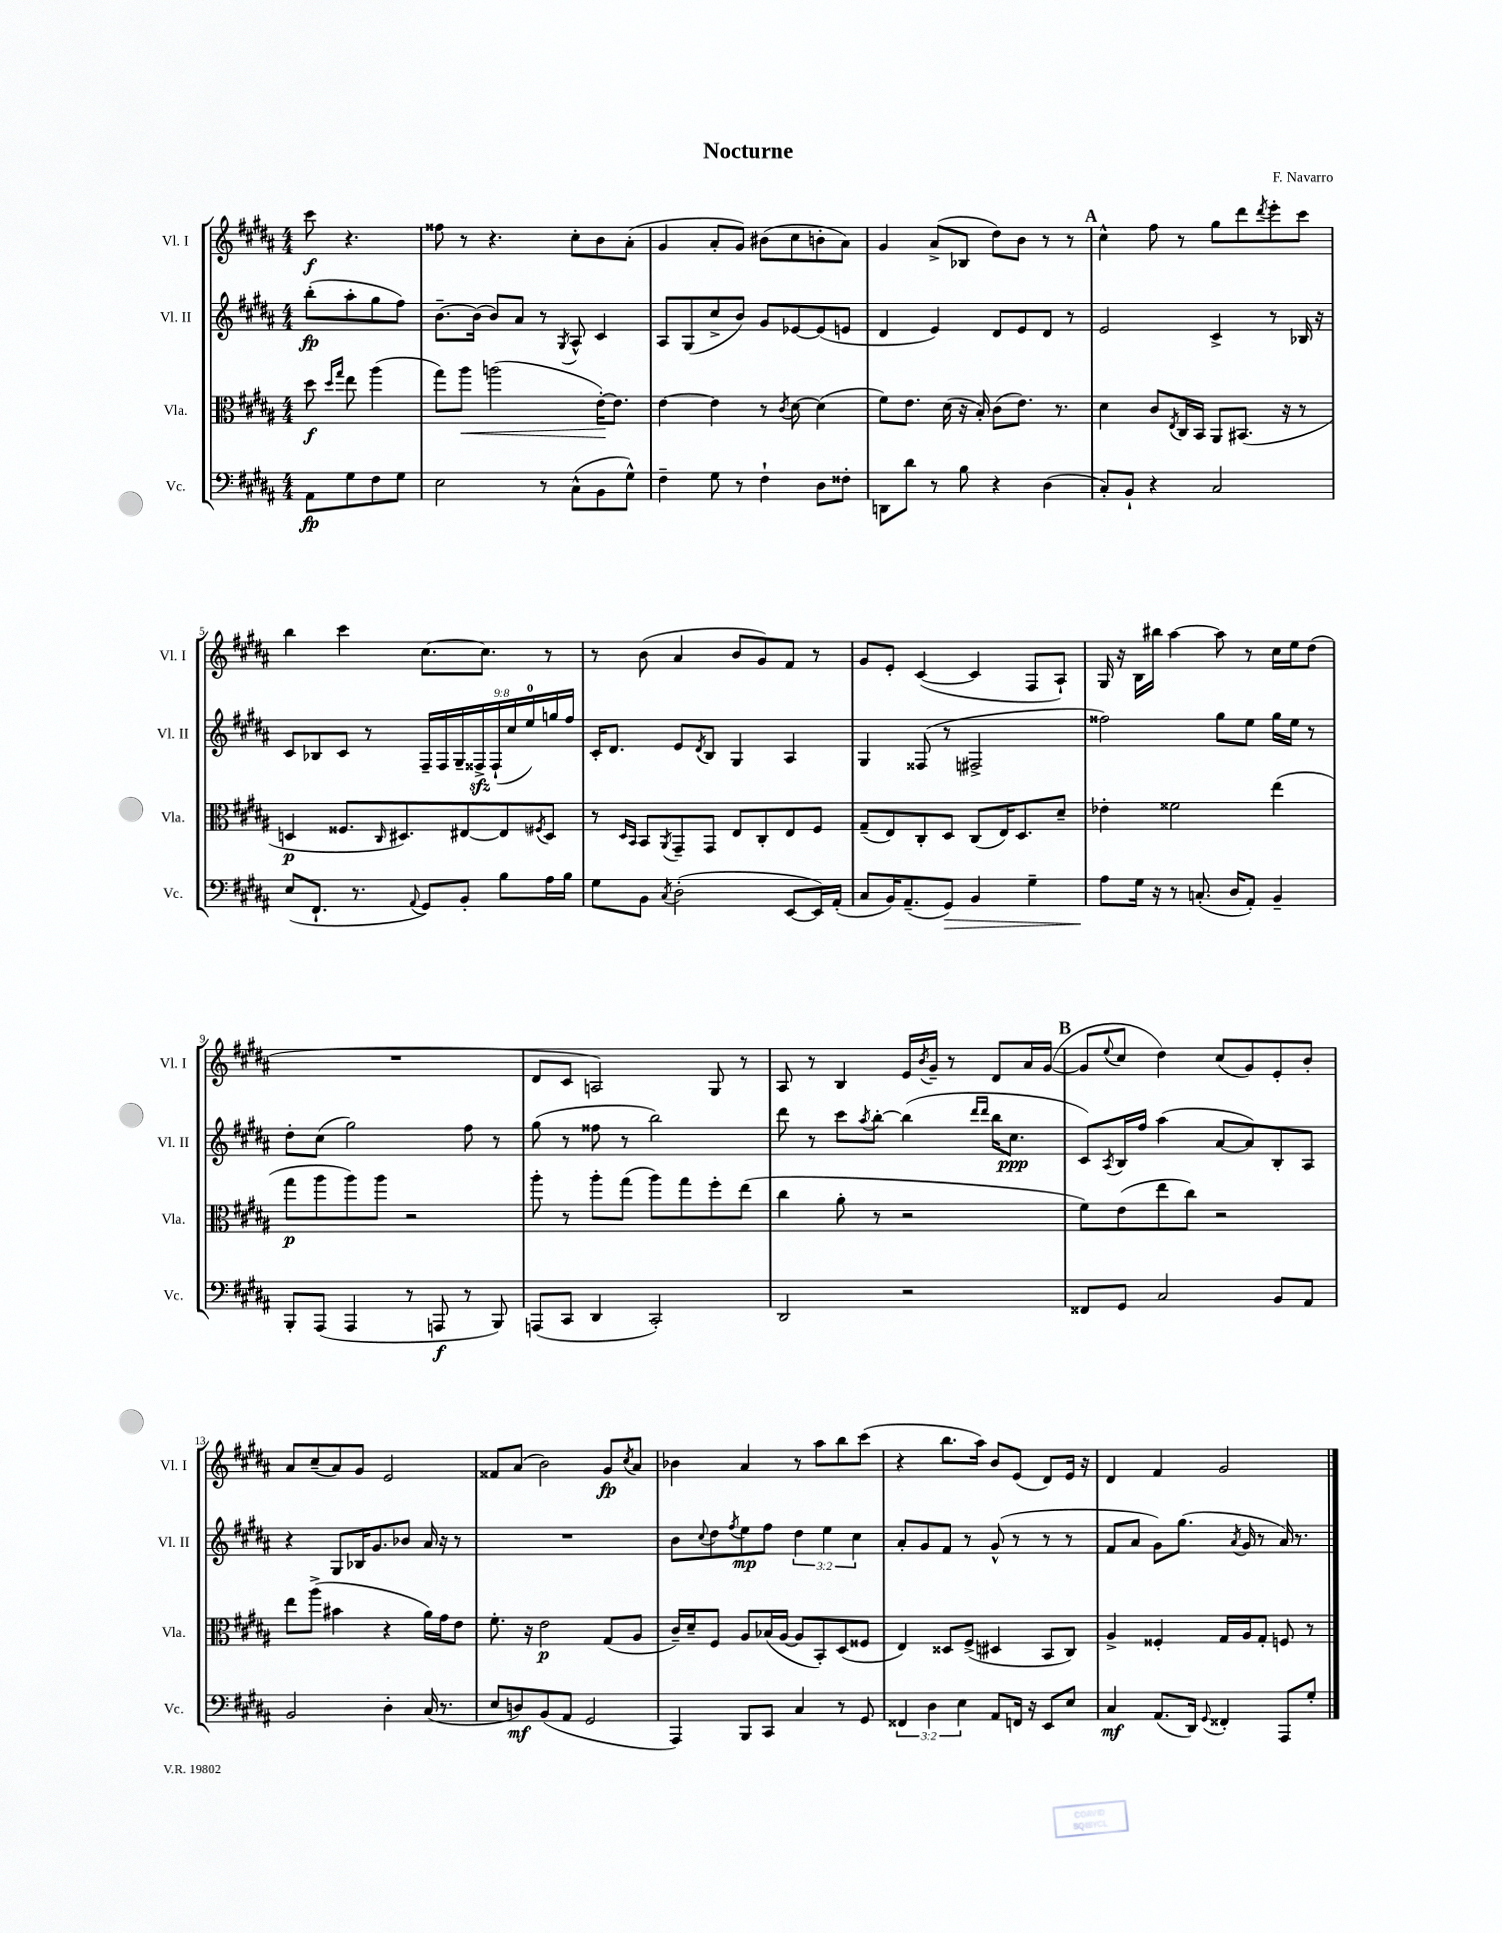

**kern	**dynam	**kern	**dynam	**kern	**dynam	**kern	**dynam
*part4	*part4	*part3	*part3	*part2	*part2	*part1	*part1
*staff4	*staff4	*staff3	*staff3	*staff2	*staff2	*staff1	*staff1
*I"Vc.	*	*I"Vla.	*	*I"Vl. II	*	*I"Vl. I	*
*I'Vc.	*	*I'Vla.	*	*I'Vl. II	*	*I'Vl. I	*
*clefF4	*	*clefC3	*	*clefG2	*	*clefG2	*
*k[f#c#g#d#a#]	*	*k[f#c#g#d#a#]	*	*k[f#c#g#d#a#]	*	*k[f#c#g#d#a#]	*
*M4/4	*	*M4/4	*	*M4/4	*	*M4/4	*
=	=	=	=	=	=	=	=
8AA#\L	fp	8dd#\	f	(8bb'\L	fp	8ccc#\	f
.	.	16qqdd#/LL	.	.	.	.	.
.	.	16qqgg#/JJ	.	.	.	.	.
8G#\	.	8ee\	.	8aa#'\	.	4.r	.
8F#\	.	(4aa#\	.	8gg#\	.	.	.
8G#\J	.	.	.	8ff#\J)	.	.	.
=1	=1	=1	=1	=1	=1	=1	=1
2E\	.	8gg#\L)	.	[8.b~\L	.	8ff##X\	.
!	!	!	!LO:HP:b	!	!	!	!
.	.	8aa#\J	<	.	.	8r	.
.	.	.	.	(16b\Jk]	.	.	.
.	.	(2aan\	.	8b/L)	.	4.r	.
.	.	.	.	8a#/J	.	.	.
8r	.	.	.	8r	.	.	.
.	.	.	.	8qG#/	.	.	.
(8C#^^\L	.	.	.	8A#^^/	.	8cc#'\L	.
8BB\	.	[16e'\KL)	.	4c#/	.	8b\	.
.	.	8.e\J]	[	.	.	.	.
8G#^^\J)	.	.	.	.	.	(8a#'\J	.
=2	=2	=2	=2	=2	=2	=2	=2
4F#~\	.	[4e\	.	8A#/L	.	4g#/	.
.	.	.	.	(8G#/	.	.	.
8G#\	.	4e\]	.	8cc#^/	.	8a#'/L	.
8r	.	.	.	8b/J)	.	8g#/J)	.
4F#`\	.	8r	.	8g#/L	.	(8b#X\L	.
.	.	8qc#/	.	.	.	.	.
.	.	[8d#\	.	[8e-X/	.	8cc#\	.
8D#\L	.	(4d#\]	.	(8e-/]	.	8bn'\	.
8F##X'\J	.	.	.	8en/J	.	8a#\J)	.
=3	=3	=3	=3	=3	=3	=3	=3
8DDn\L	.	8f#\L)	.	4d#/	.	4g#/	.
8d#\J	.	8.e\J	.	.	.	.	.
8r	.	.	.	4e/)	.	(8a#^/L	.
.	.	(16d#\	.	.	.	.	.
8B\	.	16r	.	.	.	8B-X/J	.
.	.	16B'/)	.	.	.	.	.
4r	.	(8c#\L	.	8d#/L	.	8dd#\L)	.
.	.	8.e\J)	.	8e/	.	8b\J	.
(4D#\	.	.	.	8d#/J	.	8r	.
.	.	8.r	.	.	.	.	.
.	.	.	.	8r	.	8r	.
!!LO:REH:place=s1:t=A
=4	=4	=4	=4	=4	=4	=4	=4
8C#'/L)	.	4d#\	.	2e/	.	4cc#^^\	.
8BB`/J	.	.	.	.	.	.	.
4r	.	8c#/L	.	.	.	8ff#\	.
.	.	8qE/	.	.	.	.	.
.	.	16C#/L	.	.	.	8r	.
.	.	16BB/JJ	.	.	.	.	.
2C#/	.	8AA#/L	.	4c#^/	.	8gg#\L	.
.	.	(8.BB#X/J	.	.	.	8ddd#\	.
.	.	.	.	.	.	8qddd#/	.
.	.	.	.	8r	.	8eee'\	.
.	.	16r	.	.	.	.	.
.	.	8r	.	16B-X/	.	8ccc#\J	.
.	.	.	.	16r	.	.	.
!!LO:LB:g=z
=5	=5	=5	=5	=5	=5	=5	=5
(8E/L	.	4Dn/	p	8c#/L	.	4bb\	.
8.FF#`/J	.	.	.	8B-X/	.	.	.
.	.	8.F##X/L	.	8c#/J	.	4ccc#\	.
8.r	.	.	.	.	.	.	.
.	.	.	.	8r	.	.	.
.	.	16qqC#/	.	.	.	.	.
.	.	8.D#X/)	.	.	.	.	.
8qqAA#/	.	.	.	.	.	.	.
8GG#/L)	.	.	.	18F#~/LL	.	[8.cc#\L	.
.	.	.	.	18F#/	.	.	.
.	.	.	.	18G#~/	.	.	.
8BB'/J	.	[8E#X/	.	.	.	.	.
.	.	.	.	18F##Xzz^/	.	.	.
.	.	.	.	.	.	8.cc#\J]	.
.	.	.	.	(18F##`/	.	.	.
8B\L	.	8E#/]	.	.	.	.	.
.	.	.	.	18cc#/	.	.	.
.	.	.	.	18ee/)	.	.	.
.	.	8qF#X/	.	.	.	.	.
16A#\L	.	8D#/J	.	.	.	8r	.
.	.	.	.	18ggn/	.	.	.
16B\JJ	.	.	.	.	.	.	.
.	.	.	.	18ff#/JJ	.	.	.
=6	=6	=6	=6	=6	=6	=6	=6
8G#\L	.	8r	.	16c#'/KL	.	8r	.
.	.	.	.	8.d#/J	.	.	.
.	.	16qqD#/LL	.	.	.	.	.
.	.	16qqBB/JJ	.	.	.	.	.
8BB\J	.	8BB/L	.	.	.	(8b\	.
8qC#/	.	8qAA#/	.	.	.	.	.
(2D#'\	.	8GG#~/	.	8e/L	.	4a#/	.
.	.	.	.	8qd#/	.	.	.
.	.	8GG#/J	.	8B/J	.	.	.
.	.	8E/L	.	4G#/	.	8b/L	.
.	.	8C#'/	.	.	.	8g#/)	.
[8EE/L	.	8E/	.	4A#/	.	8f#/J	.
16EE/L])	.	8F#/J	.	.	.	8r	.
(16AA#'/JJ	.	.	.	.	.	.	.
=7	=7	=7	=7	=7	=7	=7	=7
8C#/L	.	(8G#~/L	.	4G#/	.	8g#/L	.
16BB/K)	.	8E/)	.	.	.	8e'/J	.
(8.AA#~/	.	.	.	.	.	.	.
.	.	8C#'/	.	(8F##X/	.	([4c#/	.
!	!LO:HP:b	!	!	!	!	!	!
8GG#/J)	>	8D#/J	.	8r	.	.	.
4BB/	.	(8C#/L	.	2F#X^/	.	4c#/]	.
.	.	16E/K)	.	.	.	.	.
.	.	8.D#/	.	.	.	.	.
4G#~\	.	.	.	.	.	8F#/L	.
.	.	8d#~/J	.	.	.	8A#`/J)	.
=8	=8	=8	=8	=8	=8	=8	=8
8A#\L	.	4e-X'\	.	2ff##X\)	.	16G#/	.
.	.	.	.	.	.	16r	.
16G#\Jk	]	.	.	.	.	16B\LL	.
16r	.	.	.	.	.	16bb#X\JJ	.
8r	.	2f##X\	.	.	.	[4aa#\	.
(8.Cn'/	.	.	.	.	.	.	.
.	.	.	.	8gg#\L	.	8aa#\]	.
16D#/KL	.	.	.	.	.	.	.
8AA#'/J)	.	.	.	8ee\J	.	8r	.
4BB~/	.	(4ee\	.	16gg#\LL	.	16cc#\LL	.
.	.	.	.	16ee\JJ	.	16ee\J	.
.	.	.	.	8r	.	(8dd#\J	.
!!LO:LB:g=z
=9	=9	=9	=9	=9	=9	=9	=9
8BBB'/L	.	8gg#\L	p	8dd#'\L	.	1r	.
(8AAA#/J	.	8aa#\	.	(8cc#\J	.	.	.
4AAA#/	.	8aa#\)	.	2gg#\)	.	.	.
.	.	8aa#\J	.	.	.	.	.
8r	.	2r	.	.	.	.	.
8AAAn/	f	.	.	.	.	.	.
8r	.	.	.	8ff#\	.	.	.
8BBB/)	.	.	.	8r	.	.	.
=10	=10	=10	=10	=10	=10	=10	=10
(8AAAn/L	.	8aa#'\	.	(8gg#\	.	8d#/L	.
8CC#/J	.	8r	.	8r	.	8c#/J	.
4DD#/	.	8aa#'\L	.	8ff##X\	.	2An/)	.
.	.	(8gg#\J	.	8r	.	.	.
2CC#'/)	.	8aa#\L)	.	2bb\)	.	.	.
.	.	8gg#\	.	.	.	.	.
.	.	8ff#'\	.	.	.	8G#/	.
.	.	(8ee\J	.	.	.	8r	.
=11	=11	=11	=11	=11	=11	=11	=11
2DD#/	.	4cc#\	.	8ddd#\	.	8A#/	.
.	.	.	.	8r	.	8r	.
.	.	8a#'\	.	8ccc#\L	.	4B/	.
.	.	.	.	8qaa#/	.	.	.
.	.	8r	.	[8bb'\J	.	.	.
2r	.	2r	.	(4bb\]	.	16e/LL	.
.	.	.	.	.	.	8qb/	.
.	.	.	.	.	.	16g#~/JJ	.
.	.	.	.	.	.	8r	.
.	.	.	.	16qqddd#/LL	.	.	.
.	.	.	.	16qqddd#/JJ	.	.	.
.	.	.	.	16bb\KL	.	8d#/L	.
.	.	.	.	8.cc#\J	ppp	.	.
.	.	.	.	.	.	16a#/L	.
.	.	.	.	.	.	([16g#/JJ	.
!!LO:REH:place=s1:t=B
=12	=12	=12	=12	=12	=12	=12	=12
8FF##X/L	.	8f#\L)	.	8c#/L)	.	8g#/L]	.
.	.	.	.	8qA#/	.	8qqee/	.
8GG#/J	.	(8e\	.	16B/L	.	8cc#/J	.
.	.	.	.	16ff#/JJ	.	.	.
2C#/	.	8ee\	.	(4aa#\	.	4dd#\)	.
.	.	8cc#\J)	.	.	.	.	.
.	.	2r	.	[8a#/L	.	(8cc#/L	.
.	.	.	.	8a#/])	.	8g#/)	.
8BB/L	.	.	.	8B'/	.	8e'/	.
8AA#/J	.	.	.	8A#/J	.	8b'/J	.
!!LO:LB:g=z
=13	=13	=13	=13	=13	=13	=13	=13
2BB/	.	8ee\L	.	4r	.	8a#/L	.
.	.	(8aa#^\J	.	.	.	(8cc#~/	.
.	.	4b#X\	.	8G#/L	.	8a#/)	.
.	.	.	.	16B-X/K	.	8g#/J	.
.	.	.	.	8.g#/	.	.	.
4D#'\	.	4r	.	.	.	2e/	.
.	.	.	.	8b-X/J	.	.	.
(16C#/	.	16a#\LL)	.	16a#/	.	.	.
8.r	.	16g#\J	.	16r	.	.	.
.	.	8e\J	.	8r	.	.	.
=14	=14	=14	=14	=14	=14	=14	=14
8E/L	.	8.f#'\	.	1r	.	8f##X/L	.
8Dn/)	mf	.	.	.	.	(8a#/J	.
.	.	16r	.	.	.	.	.
(8BB/	.	2e\	p	.	.	2b\)	.
8AA#/J	.	.	.	.	.	.	.
2GG#/	.	.	.	.	.	.	.
.	.	(8G#/L	.	.	.	8g#/L	fp
.	.	.	.	.	.	8qcc#/	.
.	.	8A#/J	.	.	.	8a#/J	.
=15	=15	=15	=15	=15	=15	=15	=15
4AAA#/)	.	16c#~/LL)	.	8b\L	.	4b-X\	.
.	.	16d#~/J	.	.	.	.	.
.	.	.	.	8qqcc#/	.	.	.
.	.	8F#/J	.	8dd#\	.	.	.
.	.	.	.	8qff#/	.	.	.
8BBB/L	.	8A#/L	.	8ee\	mp	4a#/	.
8CC#/J	.	(16B-X/L	.	8ff#\J	.	.	.
.	.	[16A#/JJ	.	.	.	.	.
4C#/	.	8A#/L]	.	6dd#\	.	8r	.
.	.	8BB'/)	.	.	.	8aa#\L	.
.	.	.	.	6ee\	.	.	.
8r	.	(8D#/	.	.	.	8bb\	.
.	.	.	.	6cc#\	.	.	.
8GG#/	.	8F##X/J	.	.	.	(8ccc#\J	.
=16	=16	=16	=16	=16	=16	=16	=16
6FF##X/	.	4E/)	.	8a#'/L	.	4r	.
.	.	.	.	8g#/	.	.	.
6D#\	.	.	.	.	.	.	.
.	.	8D##X/L	.	8f#/J	.	8.bb\L	.
6E\	.	.	.	.	.	.	.
.	.	(8F#^/J	.	8r	.	.	.
.	.	.	.	.	.	16aa#\Jk)	.
8AA#/L	.	4D#X/	.	(8g#^^/	.	8b/L	.
16FFn/Jk	.	.	.	8r	.	(8e/J	.
16r	.	.	.	.	.	.	.
8EE/L	.	8BB/L	.	8r	.	8d#/L)	.
8E/J	.	8C#/J)	.	8r	.	16e/Jk	.
.	.	.	.	.	.	16r	.
=17	=17	=17	=17	=17	=17	=17	=17
4C#/	mf	4A#^/	.	8f#/L	.	4d#/	.
.	.	.	.	8a#/J	.	.	.
(8.AA#/L	.	4F##X'/	.	8g#\L)	.	4f#/	.
.	.	.	.	(8.gg#\J	.	.	.
16DD#/Jk)	.	.	.	.	.	.	.
8qqGG#/	.	.	.	.	.	.	.
4FF##X'/	.	16G#/LL	.	.	.	2g#/	.
.	.	.	.	8qa#/	.	.	.
.	.	16A#/J	.	16g#/	.	.	.
.	.	8G#'/J	.	8r	.	.	.
8AAA#/L	.	8Fn/	.	16a#/)	.	.	.
.	.	.	.	8.r	.	.	.
8G#'/J	.	8r	.	.	.	.	.
==	==	==	==	==	==	==	==
*-	*-	*-	*-	*-	*-	*-	*-
